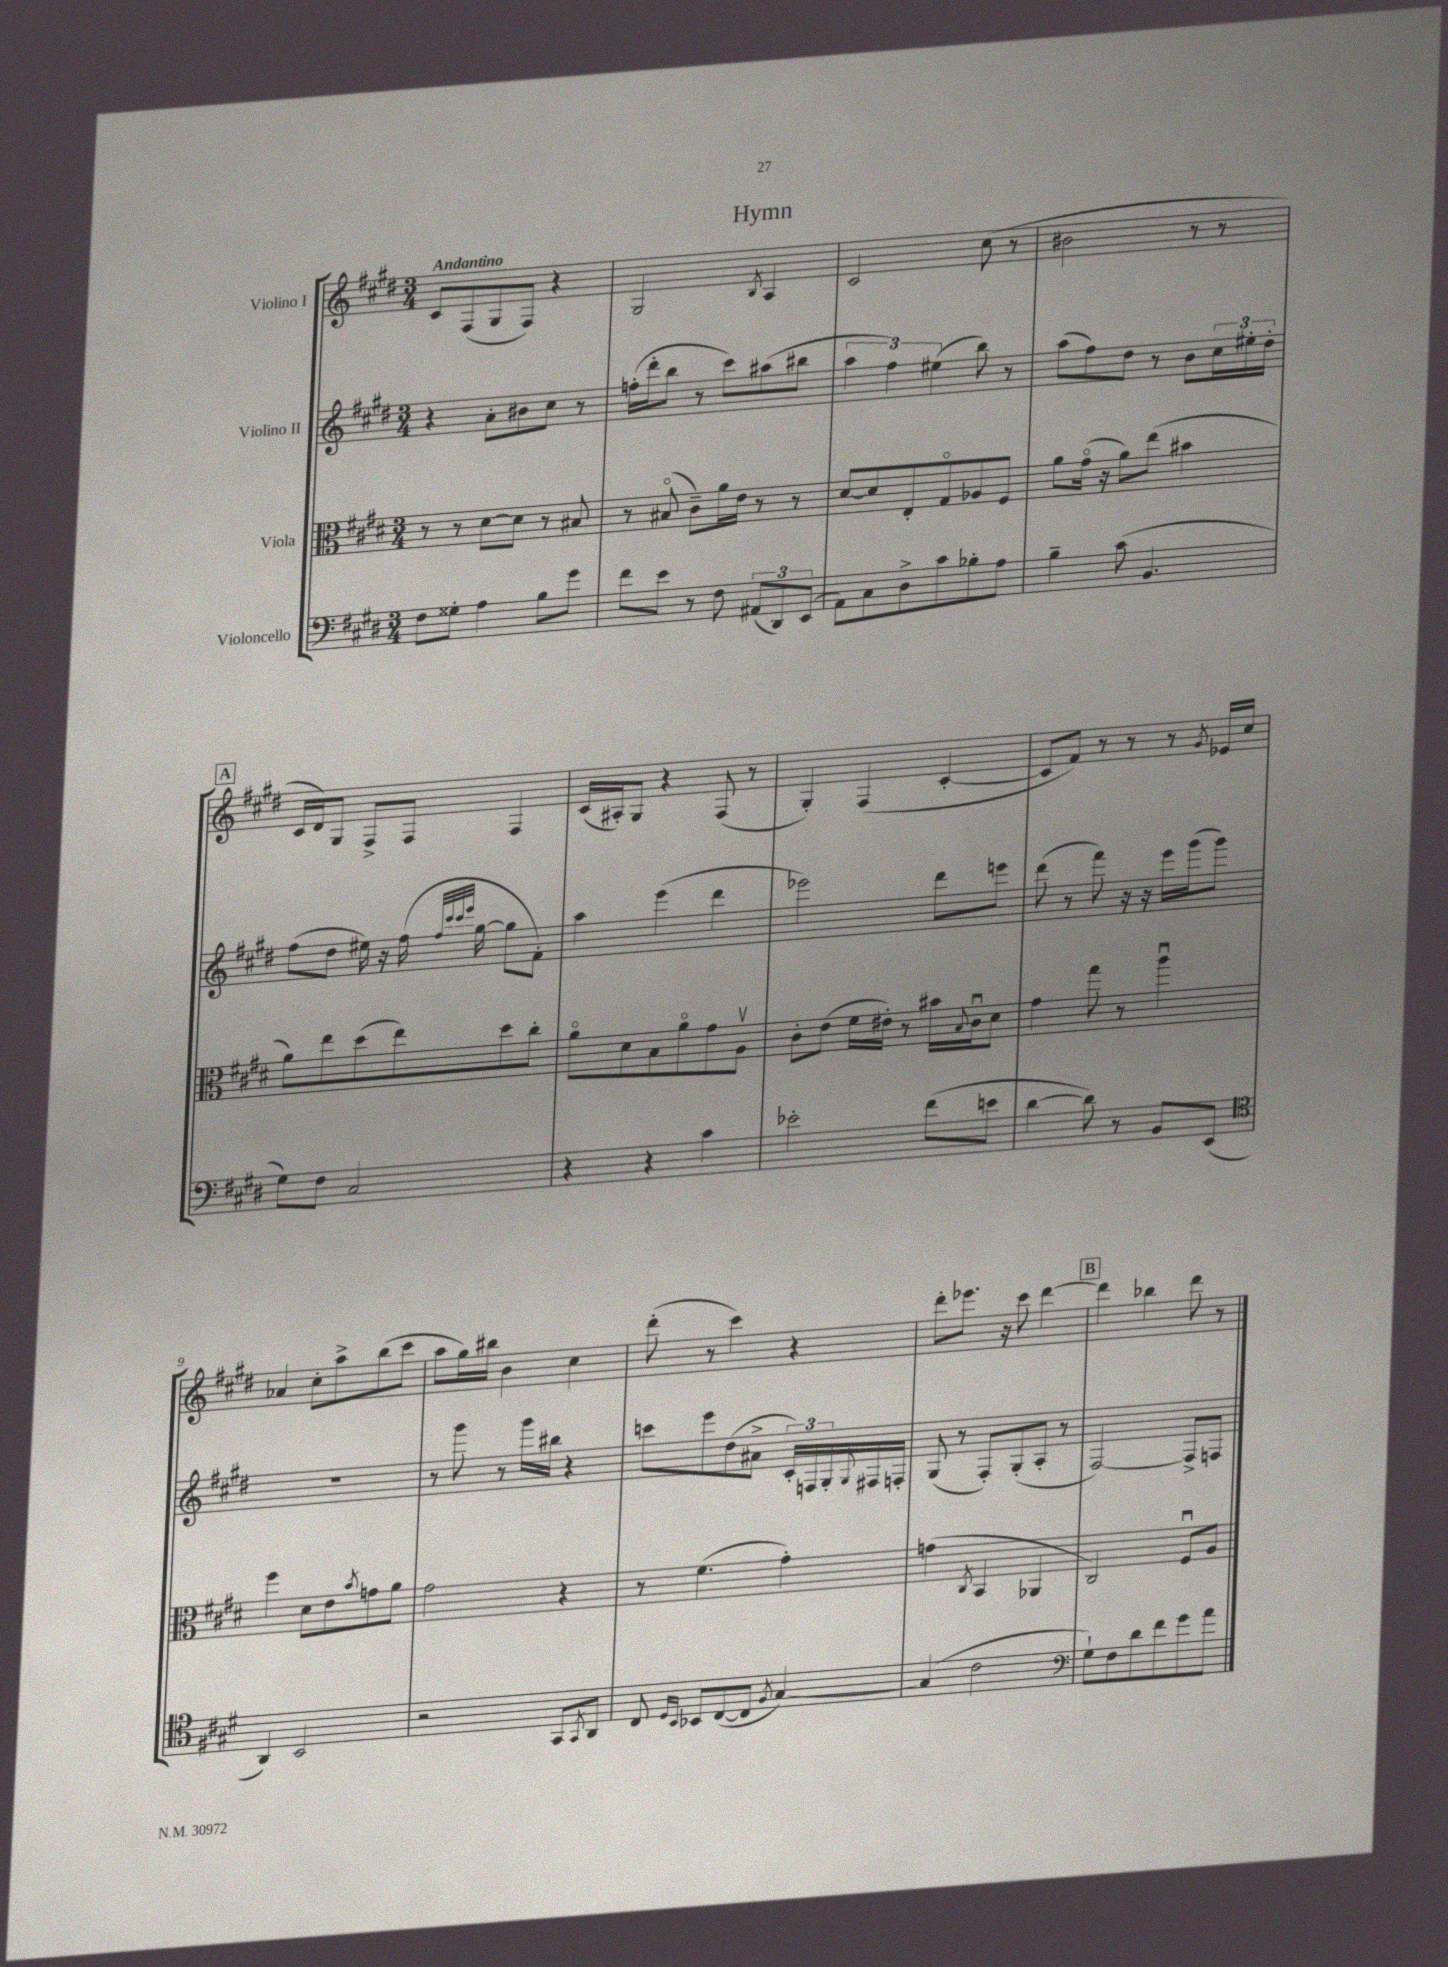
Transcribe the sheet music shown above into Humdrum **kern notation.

**kern	**kern	**kern	**kern
*part4	*part3	*part2	*part1
*staff4	*staff3	*staff2	*staff1
*I"Violoncello	*I"Viola	*I"Violino II	*I"Violino I
*clefF4	*clefC3	*clefG2	*clefG2
*k[f#c#g#d#]	*k[f#c#g#d#]	*k[f#c#g#d#]	*k[f#c#g#d#]
*M3/4	*M3/4	*M3/4	*M3/4
=1	=1	=1	=1
!	!	!	!LO:TX:a:B:t=Andantino
8F#\L	8r	4r	8c#/L
8G##X'\J	8r	.	(8F#/
4A\	[8d#\L	8a'\L	8G#/
.	8d#\J]	8b#X\	8F#/J)
8B\L	8r	8cc#\J	4r
8g#\J	8B#X/	8r	.
=2	=2	=2	=2
8f#\L	8r	(16ffn'\LL	2G#/
.	.	16ddd#'\J	.
8e\J	(8B#X/	8bb\J	.
8r	8c#~\L)	8r	.
8F#\	16a\L	8ccc#\L)	.
.	16e\JJ	.	.
.	.	.	8qB/
(12AA#X/L	8r	(8aa#X\	4A/
12DD#/)	.	.	.
.	8r	8bb#X\J	.
(12EE/J	.	.	.
=3	=3	=3	=3
8AA\L)	[8d#/L	6aa\	2c#/
8C#\	8d#/]	.	.
.	.	6ff#\)	.
8D#^\	8E'/	.	.
.	.	(6ee#X\	.
8c#\	8G#/	.	.
8B-X'\	8A-X/	8bb\)	(8cc#\
8A\J	8F#/J	8r	8r
=4	=4	=4	=4
4B~\	8a\L	(8aa\L	2b#X\
.	(16g#\Jk	8ff#\)	.
.	16r	.	.
(8c#\	8a\L)	8dd#\J	.
4.BB/	(8ee\J	8r	.
.	4b#X\	8b\L	8r
.	.	24cc#\L	8r
.	.	24ee#X'\	.
.	.	24dd#'\JJ	.
!!LO:LB:g=z
!!LO:REH:place=s1:t=A
=5	=5	=5	=5
8G#\L)	8a\L)	(8ff#\L	16c#/LL
.	.	.	16d#/J)
8F#\J	8ee\	8dd#\J	8G#/J
2C#/	(8dd#\	16ee#X\)	8F#^/L
.	.	16r	.
.	8ee\)	(16ff#\	8F#/J
.	.	32qqff#/LLL	.
.	.	32qqccc#/	.
.	.	32qqccc#/	.
.	.	32qqeee/JJJ	.
.	.	[16gg#\	.
.	8dd#\	8gg#\L]	4F#/
.	8cc#'\J	8f#'\J)	.
=6	=6	=6	=6
4r	8a\L	4aa\	(16c#/LL
.	.	.	16A#X'/J)
.	8d#\	.	8G#/J
4r	8B\	(4eee\	4r
.	8a\	.	.
4c#\	8g#\	4ddd#\	(8F#/
.	8Av\J	.	8r
=7	=7	=7	=7
2e-X'\	8c#'\L	2eee-X\)	4G#'/)
.	(8e\J	.	.
.	16f#\LL	.	(4F#/
.	16e#X'\JJ)	.	.
.	8r	.	.
(8f#\L	16b#X\LL	8ddd#\L	[4c#'/
.	8qqB/	.	.
.	16c#u\J	.	.
8en\J	8d#\J	8eeen\J	.
=8	=8	=8	=8
[4d#\	4g#\	(8ddd#\	8c#/L]
.	.	8r	8f#/J)
8d#\])	8gg#\	8fff#\)	8r
8r	8r	16r	8r
.	.	16r	.
8BB/L	4aau\	16eee\LL	8r
.	.	(16ggg#\J	.
.	.	.	8qg#/
(8EE/J	.	8ggg#\J)	16e-X/LL
.	.	.	16cc#/JJ
!!LO:LB:g=z
=9	=9	=9	=9
*clefC4	*	*	*
4AA/)	4ff#\	2.r	4a-X/
2BB/	8d#\L	.	8cc#'\L
.	8e\	.	8aa^\
.	8qb/	.	.
.	8gn\	.	(8bb\
.	8a\J	.	8ccc#\J
=10	=10	=10	=10
2r	2g#\	8r	8aa\L
.	.	8ggg#\	16gg#\L)
.	.	.	16bb#X\JJ
.	.	8r	4b\
.	.	16ggg#\LL	.
.	.	16bb#X\JJ	.
8GG#/L	4r	4r	4cc#\
8qGG#/	.	.	.
8AA/J	.	.	.
=11	=11	=11	=11
8C#/	8r	8cccn\L	(8ddd#'\
16qqD#/LL	.	.	.
16qqBB/JJ	.	.	.
8BB-X/L	(4.f#\	8eee\	8r
([8C#/	.	(8dd#\	4ccc#\)
8C#/J]	.	8a#X^\J	.
8qF#/	.	.	.
[4G#/)	4g#'\)	24c#'/LL)	4r
.	.	24Fn/	.
.	.	24G#'/	.
.	.	8qqG#/	.
.	.	16F#X/	.
.	.	16Fn'/JJ	.
=12	=12	=12	=12
(4G#/]	(4gn\	(8G#/	8ddd#'\L
.	.	8r	8.eee-X\J
.	8qC#/	.	.
2c#\	4BB/	8F#'/L)	.
.	.	.	16r
.	.	(8G#'/	8ccc#\
.	4AA-X/	8A'/J	[4ddd#\
.	.	8r	.
!!LO:REH:place=s1:t=B
=13	=13	=13	=13
*clefF4	*	*	*
8G#`\L)	2C#/)	[2F#/)	4ddd#\]
8F#\	.	.	.
8d#\	.	.	4bb-X\
8f#\	.	.	.
8g#\	8F#u/L	8F#^/L]	8ddd#\
8a\J	8A/J	8Fn/J	8r
==	==	==	==
*-	*-	*-	*-
